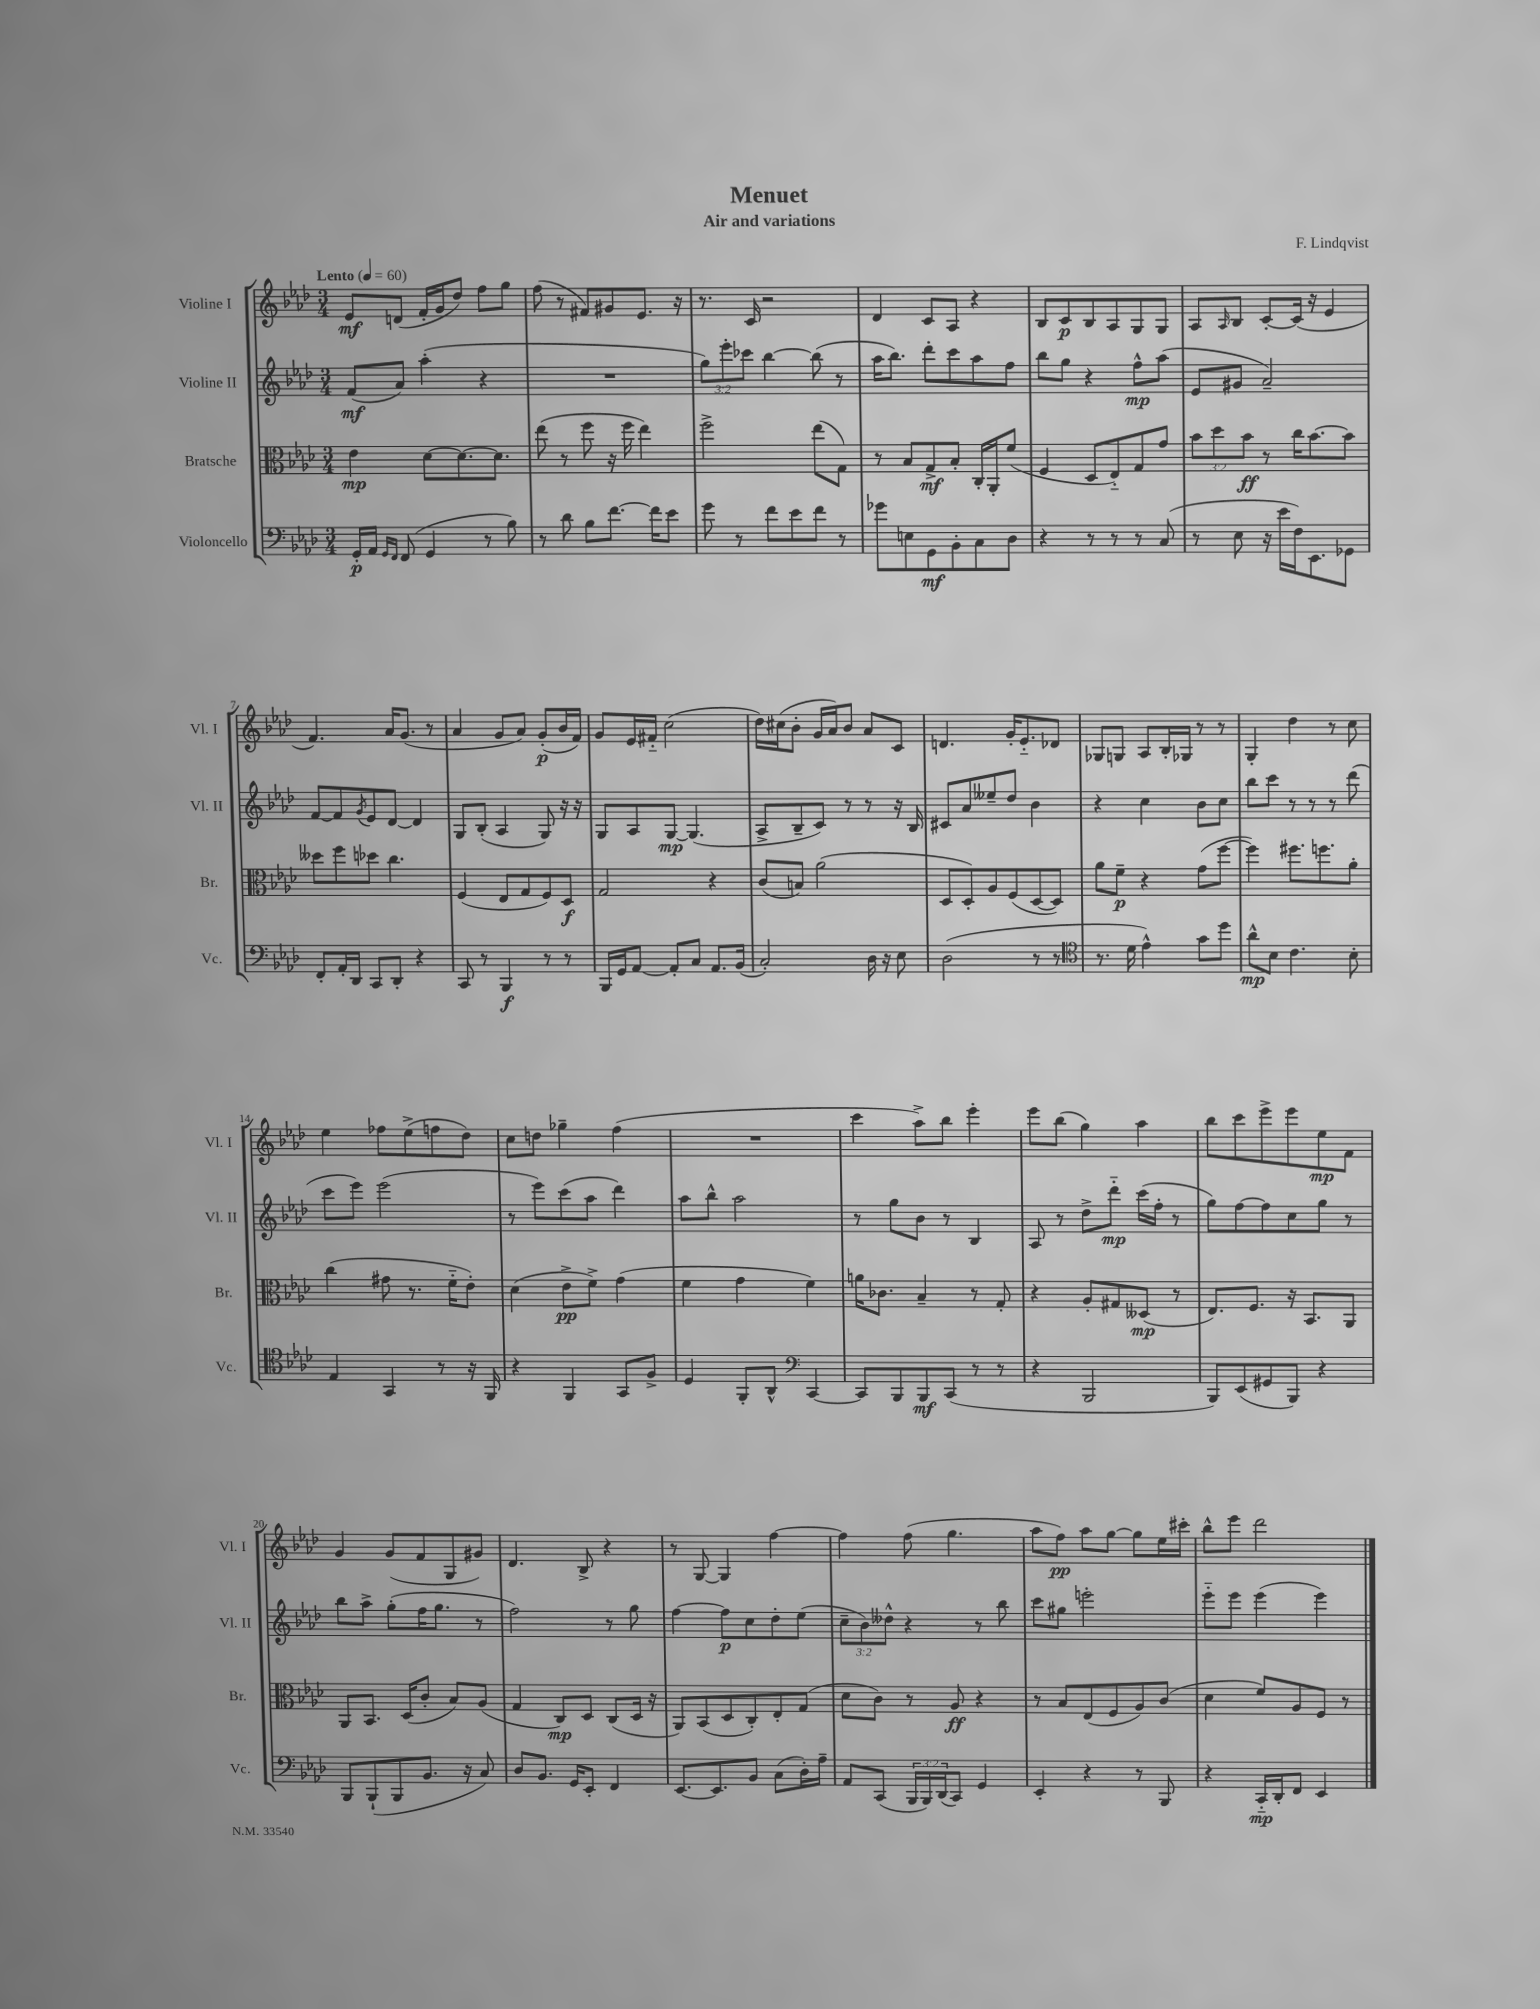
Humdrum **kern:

**kern	**kern	**kern	**kern
*staff4	*staff3	*staff2	*staff1
*clefF4	*clefC3	*clefG2	*clefG2
*k[b-e-a-d-]	*k[b-e-a-d-]	*k[b-e-a-d-]	*k[b-e-a-d-]
*M3/4	*M3/4	*M3/4	*M3/4
*MM60	*MM60	*MM60	*MM60
16GG'	4e-	(8f	8e-
16AA-	.	.	.
16qqGG	.	.	.
16qqFF	.	.	.
(8FF	.	8a-)	(8d
4GG	[8d-	(4aa-'	16f'
.	.	.	16g
.	8.d-_	.	8dd-)
8r	.	4r	8ff
.	8.d-]	.	.
8B-)	.	.	8gg
=	=	=	=
8r	(8ee-	2.r	(8ff
8d-	8r	.	8r
8B-	8ff	.	8f#)
[8.f	16r	.	8g#
.	16ff	.	.
.	4ee-)	.	8.e-
16f]	.	.	.
8e-	.	.	.
.	.	.	16r
=	=	=	=
8g	2ff^	12gg)	8.r
.	.	12eee-'	.
8r	.	.	.
.	.	12ccc-	.
.	.	.	16c
8f	.	[4bb-	2r
8e-	.	.	.
8f	(8ee-	(8bb-]	.
8r	8G)	8r	.
=	=	=	=
8g-	8r	16aa-	4d-
.	.	8.bb-)	.
8E	8B-	.	.
8GG	8G^	8ddd-'	8c
8BB-'	8B-'	8ccc	8A-
8C	16C'	8aa-	4r
.	16AA-'	.	.
8D-	(8f	8ff	.
=	=	=	=
4r	4F	8bb-	8B-
.	.	8gg	8c
8r	8D-	4r	8B-
8r	8E-'~)	.	8A-
8r	8G	8ff^^	8G
(8C	8g	(8aa-	8G
=	=	=	=
8r	12b-	8e-	8A-
.	12dd-	.	.
.	.	.	16qqA-
8E-	.	8g#	8B-
.	12b-	.	.
16r	8r	2a-~)	[8c'
16e-	.	.	.
16F)	16cc	.	(16c]
8.EE-	[8.b-	.	16r
.	.	.	4e-
8GG-	8b-]	.	.
=	=	=	=
8FF'	8dd--	[8f	4.f)
16AA-'	8ff	8f]	.
16DD-	.	.	.
.	.	8qg	.
8CC	8dd-	8e-	.
8DD-'	4.cc	[8d-	16a-
.	.	.	(8.g
4r	.	4d-]	.
.	.	.	8r
=	=	=	=
8CC	(4F	8G	4a-
8r	.	(8B-'	.
4BBB-	8E-	4A-	8g
.	8G	.	8a-)
8r	8F)	8G)	(8g'
8r	8D-	16r	16b-
.	.	16r	16f)
=	=	=	=
16BBB-	2G	8G	8g
16GG	.	.	.
[8AA-	.	8A-	16e-
.	.	.	16f#'~
8AA-']	.	[8G	(2cc
8C	.	(4.G]	.
8.AA-	4r	.	.
(16BB-	.	.	.
=	=	=	=
2C')	(8c	8A-^	16dd-)
.	.	.	(16cc#
.	8B)	8B-~	8b-'
.	(2a-	8c)	16g
.	.	.	16a-)
.	.	8r	8b-
16D-	.	8r	8a-
16r	.	.	.
8E-	.	16r	8c
.	.	16B-	.
=	=	=	=
(2D-	8D-	8c#	4.d
.	8D-')	8a-	.
.	8A-	8ee--~	.
.	(8F	8dd-	16g'
.	.	.	8.e-'~
8r	[8D-	4b-	.
8r	8D-])	.	8d-
=	=	=	=
*clefC4	*	*	*
8.r	8a-	4r	8G-
.	8f~	.	8G
16d-	.	.	.
4e-^^)	4r	4cc	8A-
.	.	.	16B-'
.	.	.	16G-
8g	(8g	8b-	8r
8dd-	[8ff	8cc	8r
=	=	=	=
8a-^^	4ff])	8bb-	4G'
8B-	.	8ccc	.
4.c	8.ff#	8r	4dd-
.	.	8r	.
.	8.ff	.	.
.	.	8r	8r
8B-'	8a-'	(8ddd-	8cc
=	=	=	=
4E-	(4cc	8ccc	4ee-
.	.	8eee-)	.
4GG	8g#	(2eee-	8ff-
.	8.r	.	(8ee-^
8r	.	.	8ff
.	16f'~	.	.
16r	8e-')	.	8dd-)
16FF	.	.	.
=	=	=	=
4r	(4d-	8r	8cc
.	.	8eee-)	8dd
4FF	8e-^	(8ccc	4gg-~
.	8f^)	8aa-	.
8GG	(4g	4ddd-)	(4ff
8F^	.	.	.
=	=	=	=
4D-	4f	8aa-	2.r
.	.	8bb-^^	.
8FF'	4g	2aa-	.
8AA-^^	.	.	.
*clefF4	*	*	*
[4CC	4f)	.	.
=	=	=	=
8CC]	16a	8r	4ccc
.	8.c-	.	.
8BBB-	.	8gg	.
8BBB-	4B-~	8b-	8aa-^)
(8CC	.	8r	8bb-
8r	8r	4B-	4eee-'
8r	8G'	.	.
=	=	=	=
4r	4r	8A-	8eee-
.	.	8r	(8bb-
2BBB-	8A-'	8dd-^	4gg)
.	8G#	8ddd-'~	.
.	(8D--	(16ccc	4aa-
.	.	16ff'	.
.	8r	8r	.
=	=	=	=
8BBB-)	8.E-)	8gg)	8bb-
(8EE-	.	[8ff	8ccc
.	8.F	.	.
8GG#	.	8ff]	8eee-^
8BBB-)	16r	8cc	8eee-
.	8.BB-	.	.
4r	.	8gg	8ee-
.	8AA-	8r	8f
=	=	=	=
8BBB-	8AA-	8bb-	4g
(8BBB-`	8.BB-	8aa-^	.
8BBB-	.	(8gg'	(8g
.	(16D-	.	.
8.BB-	8c'	16ff	8f
.	.	8.gg	.
.	8B-)	.	8G
16r	.	.	.
8C)	(8A-	8r	8g#)
=	=	=	=
8D-	4G	2ff)	4.d-
8.BB-	.	.	.
.	8C)	.	.
16GG	.	.	.
8EE-'	8D-	.	8B-^
4FF	(8C	8r	4r
.	16D-	8gg	.
.	16r	.	.
=	=	=	=
[8.EE-	8AA-)	[4ff	8r
.	(8BB-	.	[8G
8.EE-]	.	.	.
.	8D-	8ff]	4G]
8BB-	8C')	8cc	.
(8C	8E-'	8dd-'	[4ff
16D-')	(8G	(8ee-	.
16A-~	.	.	.
=	=	=	=
8AA-	8d-	12cc~	4ff]
.	.	12b-)	.
(8CC	8c)	.	.
.	.	12dd--^^	.
24BBB-	8r	4r	(8ff
24BBB-)	.	.	.
(24DD-	.	.	.
8CC)	8A-	.	4.gg
4GG	4r	8r	.
.	.	8bb-	.
=	=	=	=
4EE-'	8r	8ccc	8aa-
.	8B-	8gg#	8ff)
4r	(8E-	2eee'	8aa-
.	8F	.	[8gg
8r	8A-)	.	8gg]
8BBB-	(8c	.	16ee-
.	.	.	16ccc#'
=	=	=	=
4r	4d-	8eee-'~	8bb-^^
.	.	8eee-	8eee-
16CC'~	8f)	(4eee-	2ddd-
16DD-'	.	.	.
8FF	8A-	.	.
4EE-	8F	4eee-)	.
.	8r	.	.
==	==	==	==
*-	*-	*-	*-
